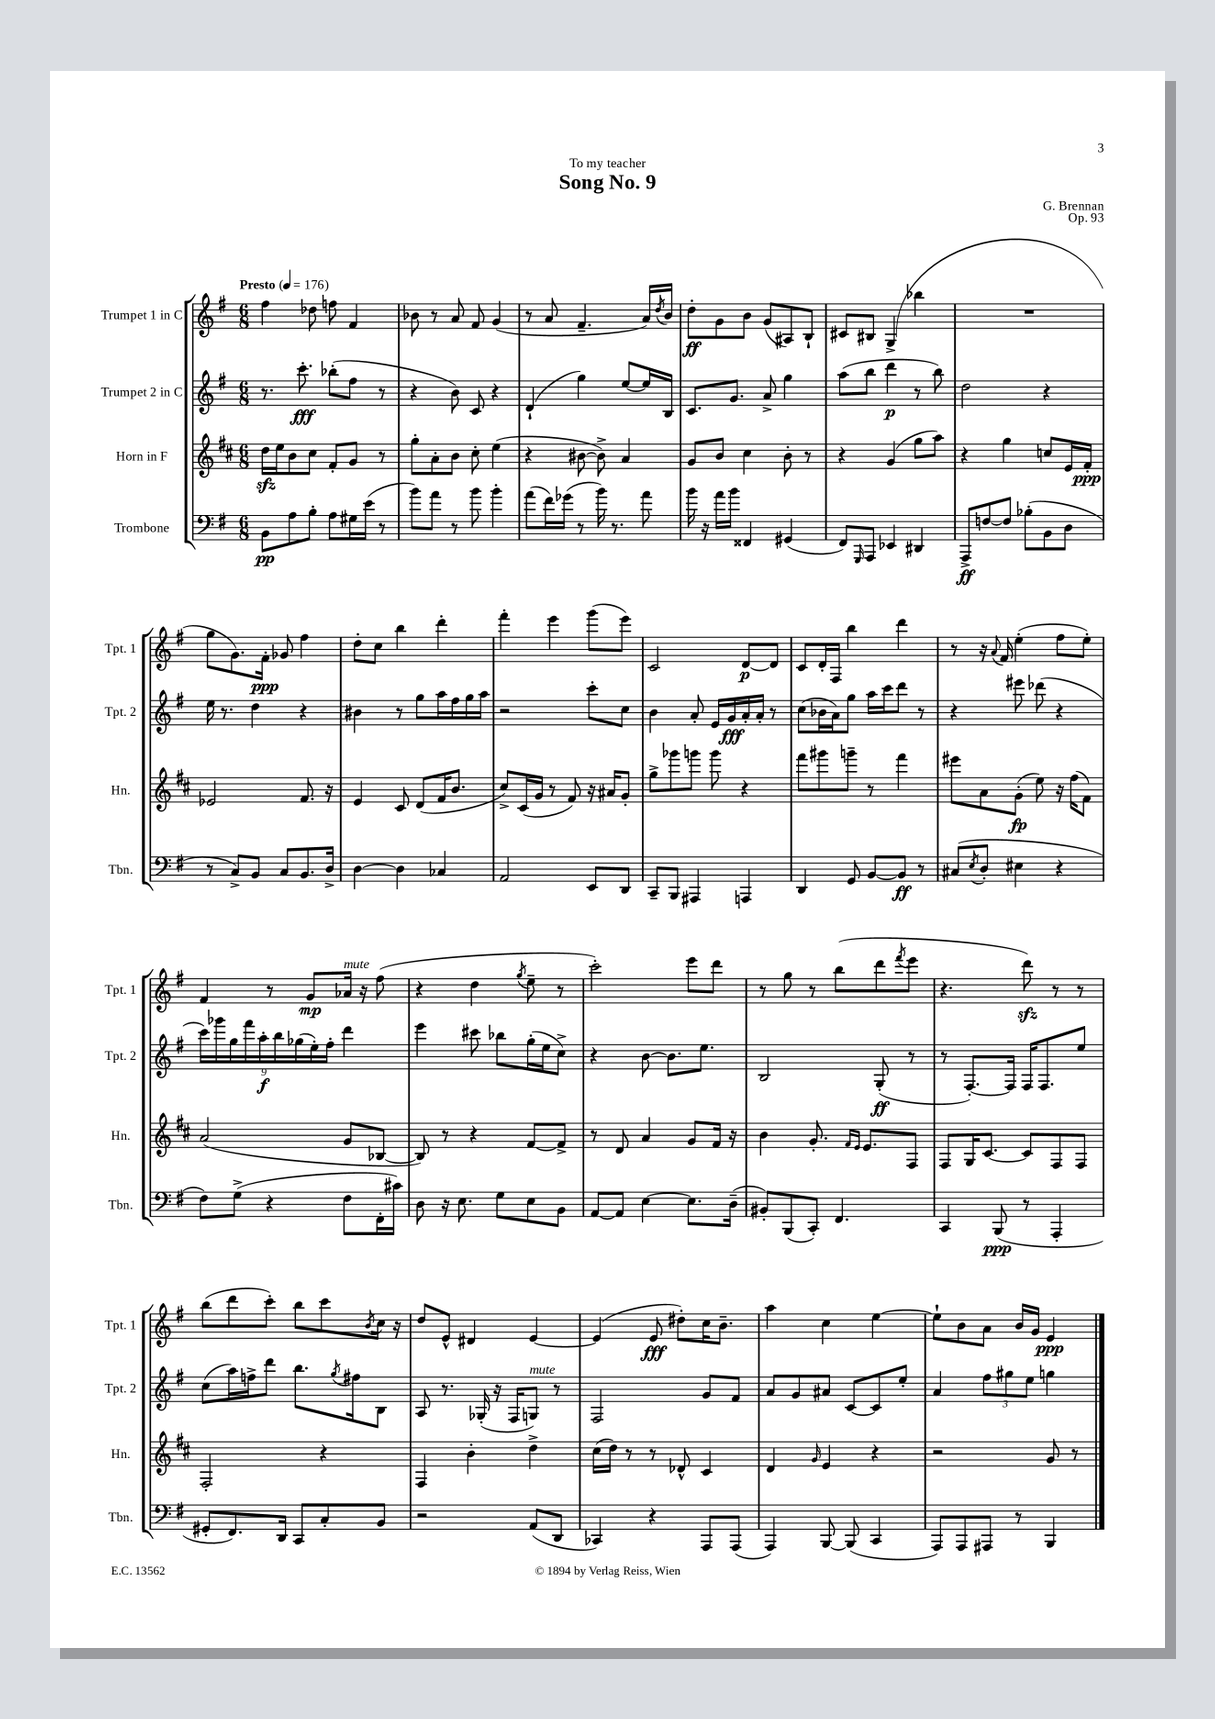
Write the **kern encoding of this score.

**kern	**kern	**kern	**kern
*staff4	*staff3	*staff2	*staff1
*clefF4	*clefG2	*clefG2	*clefG2
*k[f#]	*k[f#c#]	*k[f#]	*k[f#]
*M6/8	*M6/8	*M6/8	*M6/8
*MM176	*MM176	*MM176	*MM176
8BB\L	16dd\LL	8.r	4ff#\
.	16ee\J	.	.
8A\	8b\	.	.
.	.	8.ccc'\	.
8B'\J	8cc#\J	.	8dd-\
8A\L	8f#'/L	(8bb-'\L	8ff\
16G#\L	8g/J	8ff#\J	4f#/
(16e\JJ	.	.	.
8r	8r	8r	.
=	=	=	=
8b\L)	8gg'\L	4r	8b-\
8a\J	8a'\	.	8r
8r	8b\J	8b\)	8a/
8b\	8cc#'\	8c/	8f#/
4b'\	(4ee\	4r	(4g/
=	=	=	=
(8a\L	4r	(4d`/	8r
16f#\L)	.	.	8a/
(16g-\JJ	.	.	.
8r	[8b#\	4gg\)	4.f#~/
16b\)	8b#^\])	.	.
8.r	.	.	.
.	4a/	[8ee/L	.
8a\	.	16ee/]L	16a/LL)
.	.	.	8qdd/
.	.	16B/JJ	16b/JJ
=	=	=	=
16b\	8g/L	8.c/L	8dd'\L
16r	.	.	.
16a\LL	8b/J	.	8g\
16b\JJ	.	8.g/J	.
4FF##/	4cc#\	.	8b\J
.	.	8a^/	(8g/L
(4GG#/	8b'\	4gg\	8A#/)
.	8r	.	8B`/J
=	=	=	=
8FF#/L)	4r	(8aa\L	8c#/L
16qqGGG/	.	.	.
8AAA/J	.	8bb\J	8B#/J
4EE-/	(4g/	4ddd\	(4G^/
4DD#/	8gg\L	8r	4bb-\
.	8aa\J)	8bb\)	.
=	=	=	=
8AAA^/L	4r	2dd\	2.r
[8F/	.	.	.
8F/]J	4gg\	.	.
(8B-'\L	.	.	.
8BB\	8cc/L	4r	.
8D\J	16e/L	.	.
.	16f#'/JJ	.	.
=	=	=	=
8r	2e-/	16ee\	8gg\L
.	.	8.r	.
8C^/L)	.	.	8.g\)
8BB/J	.	4dd\	.
.	.	.	16f#'\Jk
8C/L	.	.	8g-/
8.BB/	8.f#/	4r	4ff#\
16D^/Jk	16r	.	.
=	=	=	=
[4D\	4e/	4b#\	8dd'\L
.	.	.	8cc\J
4D\]	8c#/	8r	4bb\
.	(8d/L	8gg\L	.
4C-/	16f#/K	16aa\L	4ddd'\
.	8.b/J	16ff#\	.
.	.	16gg\	.
.	.	16aa\JJ	.
=	=	=	=
2AA/	8cc#^/L)	2r	4fff#'\
.	(16c#/L	.	.
.	16g/JJ	.	.
.	8r	.	4eee\
.	8f#/)	.	.
8EE/L	16r	8ccc'\L	(8ggg\L
.	16a#/LK	.	.
8DD/J	8g'/J	8cc\J	8eee\J)
=	=	=	=
8CC~/L	8gg^\L	4b\	2c/
8BBB/J	8ggg-\	.	.
4AAA#/	8ggg\J	8a'/	.
.	8ggg\	16e/LL	.
.	.	16g/	.
4AAA/	4r	16a'/	[8d/L
.	.	16a'/JJ	.
.	.	8r	8d/]J
=	=	=	=
4DD/	8fff#\L	(8cc\L	8c/L
.	8ggg#\	16b-\L	16d'/L
.	.	16a\J)	16F#/JJ
8GG/	8ggg~\J	8gg\J	4bb\
[8BB/L	8r	16aa\LL	.
.	.	16ccc\J	.
8BB/]J	4fff#\	8ddd\J	4ddd\
8r	.	8r	.
=	=	=	=
(8C#/L	8eee#\L	4r	8r
8qE/	.	.	.
8D'/J	8a\	.	16r
.	.	.	8qqa/
.	.	.	16f#/
4E#\	(8g'\J	8eee#\	(4ee'\
.	8ee\)	(8ddd-\	.
4r	16r	4r	8ff#\L
.	(16ff#\LK	.	.
.	8f#\J)	.	8ee'\J)
=	=	=	=
8F#\L)	(2a/	18ccc\LL)	4f#/
.	.	18ggg-\	.
.	.	18gg\	.
(8G^\J	.	.	.
.	.	18fff#\	.
.	.	18aa'\	.
4r	.	.	8r
.	.	18bb\	.
.	.	(18gg-\	.
.	.	.	8g/L
.	.	18ee'\)	.
.	.	18ff#'\JJ	.
8F#\L	8g/L	4ddd\	16a-/Jk
.	.	.	16r
16FF#'\L	[8B-/J	.	(8ff#\
16c#\JJ)	.	.	.
=	=	=	=
8D\	8B-/])	4eee\	4r
16r	8r	.	.
8.E\	.	.	.
.	4r	8ccc#\	4dd\
8G\L	.	8bb-\L	.
.	.	.	8qgg/
8E\	[8f#/L	(16gg'\L	8ee~\
.	.	16ee\J	.
8BB\J	8f#^/]J	8cc^\J)	8r
=	=	=	=
[8AA/L	8r	4r	2ccc'\)
8AA/]J	8d/	.	.
[4E\	4a/	[8b\	.
.	.	8.b\]L	.
8.E\]L	8g/L	.	8eee\L
.	.	8.ee\J	.
.	16f#/Jk	.	8ddd\J
(16D~\Jk	16r	.	.
=	=	=	=
8BB#'/L)	4b\	2B/	8r
(8BBB/	.	.	8gg\
8CC'/J)	8.g'/	.	8r
4.FF#/	.	.	(8bb\L
.	16qqf#/LL	.	.
.	16qqe/JJ	.	.
.	8.e/L	.	.
.	.	(8G'/	8ddd\
.	.	.	8qfff#/
.	8F#/J	8r	8eee\J
=	=	=	=
4CC/	8F#/L	8r	4.r
.	16G/K	[8.F#'/L)	.
.	[8.c#/J	.	.
(8BBB/	.	.	.
.	.	16F#/]Jk	.
8r	8c#/]L	16F#/LK	8ddd\)
.	.	8.F#/	.
4AAA'/	8F#/	.	8r
.	8F#/J	8ee/J	8r
=	=	=	=
8GG#'/L	2F#'/	(8cc\L	(8bb\L
8.FF#/)	.	16aa\L)	8ddd\
.	.	16ff^\J	.
.	.	8ddd\J	8ccc'\J)
16DD/Jk	.	.	.
8CC/L	.	8.bb\L	8bb\L
8C'/	4r	.	8ccc\
.	.	8qgg/	.
.	.	16ff#\k	.
.	.	.	8qb/
8BB/J	.	8B\J	16cc\Jk
.	.	.	16r
=	=	=	=
2r	4F#/	8A/	8dd/L
.	.	8.r	8e^^/J
.	4b'\	.	4d#/
.	.	(16G-'/	.
.	.	16r	.
.	.	16F#/LK	.
(8AA/L	4dd^\	8G/J)	[4e/
8DD/J	.	8r	.
=	=	=	=
4CC-/)	(16cc#\LL	2F#/	(4e/]
.	16dd\JJ)	.	.
.	8r	.	.
4r	8r	.	8e/
.	8d-^^/	.	8dd#'\L)
8AAA/L	4c#/	8g/L	16cc\K
.	.	.	8.b~\J
(8AAA/J	.	8f#/J	.
=	=	=	=
4AAA/)	4d/	8a/L	4aa\
.	.	8g/	.
.	16qqg/	.	.
[8BBB/	4e/	8a#/J	4cc\
(8BBB/]	.	[8c/L	.
4CC/	4r	8c/]	[4ee\
.	.	8ee'/J	.
=	=	=	=
8AAA/L)	2r	4a/	8ee`\]L
8AAA/	.	.	8b\
8AAA#/J	.	12ff#\L	8a\J
.	.	12gg#\	.
8r	.	.	16b/LL
.	.	12ee\J	.
.	.	.	16g/JJ
4BBB/	8g/	4gg\	4e/
.	8r	.	.
==	==	==	==
*-	*-	*-	*-
